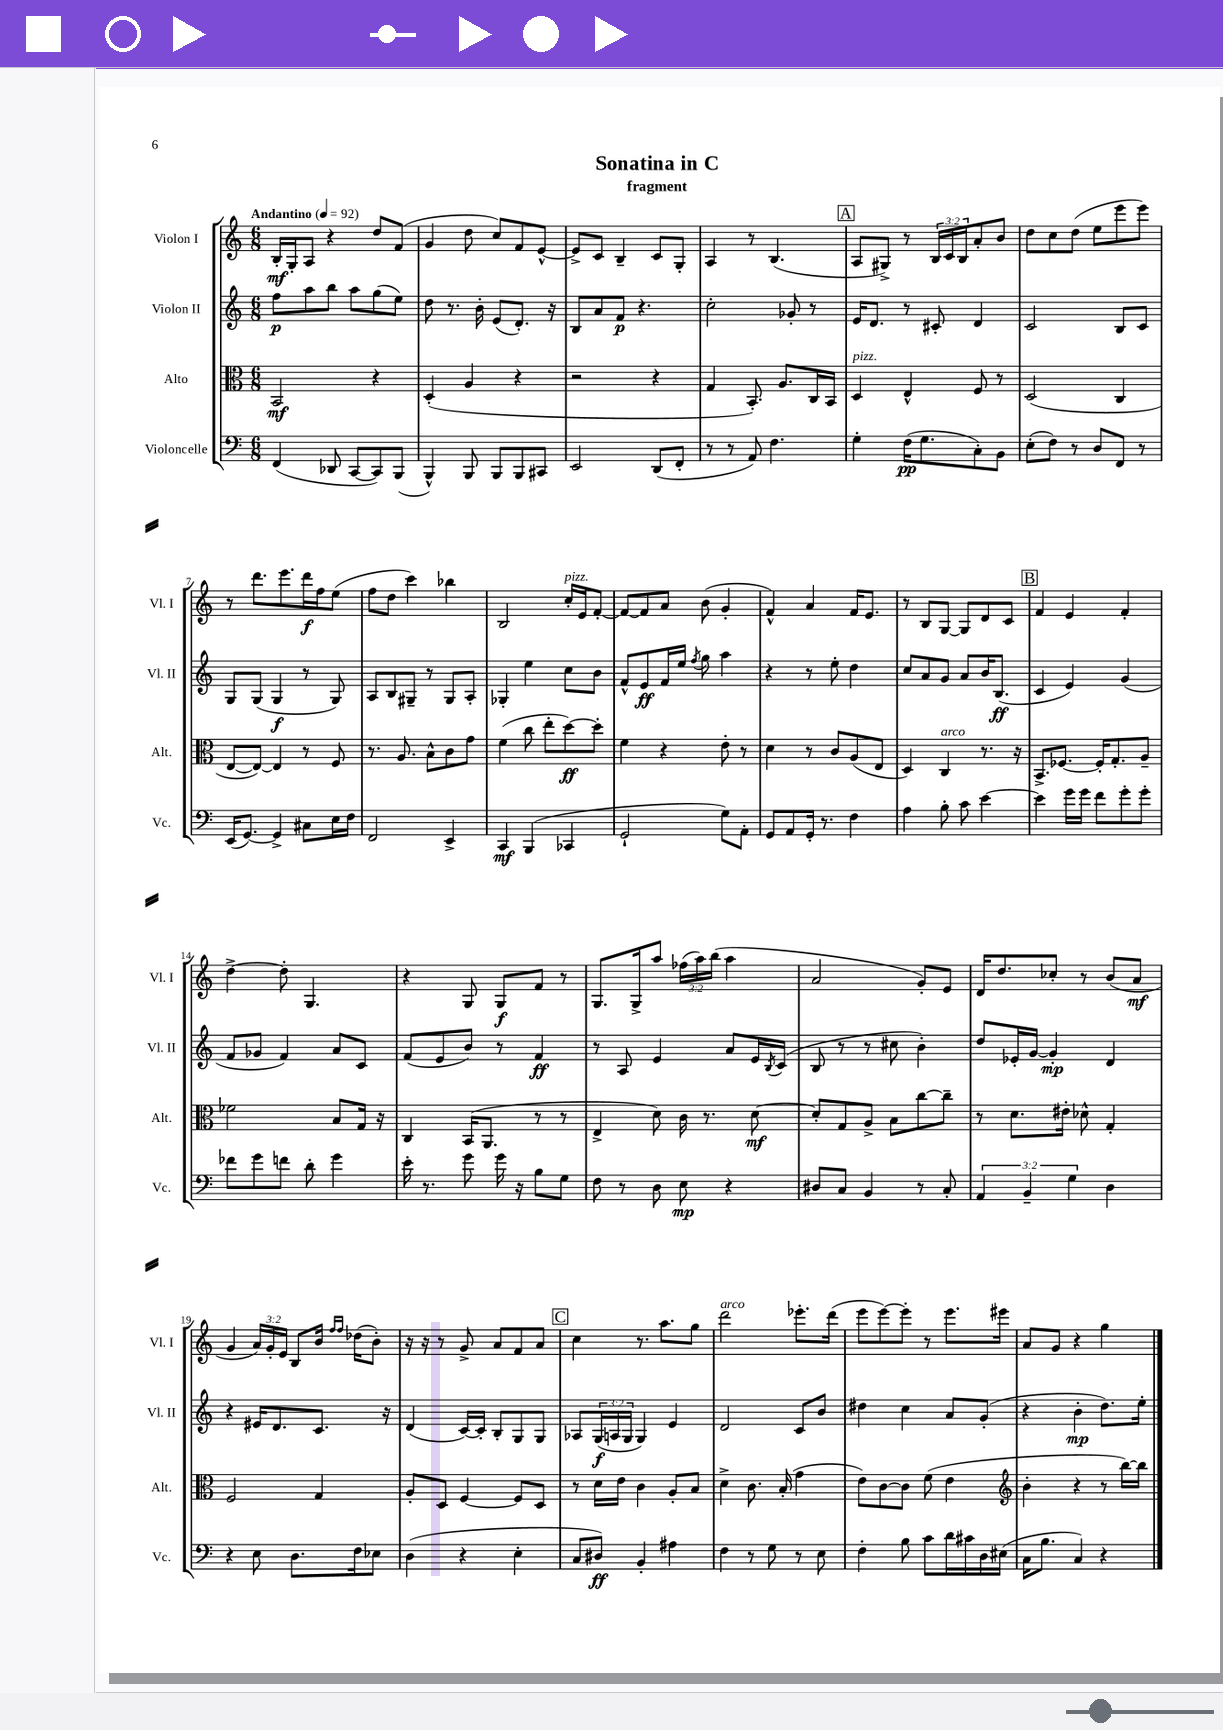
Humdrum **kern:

**kern	**dynam	**kern	**dynam	**kern	**dynam	**kern	**dynam
*part4	*part4	*part3	*part3	*part2	*part2	*part1	*part1
*staff4	*staff4	*staff3	*staff3	*staff2	*staff2	*staff1	*staff1
*I"Violoncelle	*	*I"Alto	*	*I"Violon II	*	*I"Violon I	*
*I'Vc.	*	*I'Alt.	*	*I'Vl. II	*	*I'Vl. I	*
*clefF4	*	*clefC3	*	*clefG2	*	*clefG2	*
*k[]	*	*k[]	*	*k[]	*	*k[]	*
*M6/8	*	*M6/8	*	*M6/8	*	*M6/8	*
*MM92	*	*MM92	*	*MM92	*	*MM92	*
=1	=1	=1	=1	=1	=1	=1	=1
!	!	!	!	!	!	!LO:TX:a:B:t=Andantino	!
(4FF/	.	2BB/	mf	8ff\L	p	16B'/LL	mf
.	.	.	.	.	.	16G'/J	.
.	.	.	.	8aa\	.	8A/J	.
8DD-X/	.	.	.	8bb\J	.	4r	.
[8CC/L	.	.	.	8aa\L	.	.	.
8CC/])	.	4r	.	(8gg\	.	8dd/L	.
(8BBB/J	.	.	.	8ee\J)	.	(8f/J	.
=2	=2	=2	=2	=2	=2	=2	=2
4BBB^^/)	.	(4D'/	.	8dd\	.	4g/	.
.	.	.	.	8.r	.	.	.
8BBB/	.	4A/	.	.	.	8dd\	.
.	.	.	.	16b'\	.	.	.
8BBB/L	.	.	.	(8e/L	.	8cc/L)	.
8BBB/	.	4r	.	8.d'/J)	.	8f/	.
8CC#X/J	.	.	.	.	.	[8e^^/J	.
.	.	.	.	16r	.	.	.
=3	=3	=3	=3	=3	=3	=3	=3
2EE/	.	2r	.	8B/L	.	8e^/L]	.
.	.	.	.	8a/	.	8c/J	.
.	.	.	.	8f/J	p	4B~/	.
.	.	.	.	4.r	.	.	.
(8DD/L	.	4r	.	.	.	8c/L	.
8FF'/J	.	.	.	.	.	8G'/J	.
=4	=4	=4	=4	=4	=4	=4	=4
8r	.	4G/	.	2cc'\	.	4A/	.
8r	.	.	.	.	.	.	.
8AA/)	.	8.BB'/)	.	.	.	8r	.
4.F\	.	.	.	.	.	(4.B/	.
.	.	8.A/L	.	.	.	.	.
.	.	.	.	8g-X'/	.	.	.
.	.	16C/L	.	8r	.	.	.
.	.	16BB/JJ	.	.	.	.	.
!!LO:REH:place=s1:t=A
=5	=5	=5	=5	=5	=5	=5	=5
!	!	!LO:TX:a:i:t=pizz.	!	!	!	!	!
4G'\	.	4D/	.	16e/KL	.	8A/L	.
.	.	.	.	8.d/J	.	.	.
.	.	.	.	.	.	8G#X^/J)	.
(16F\KL	pp	4E^^/	.	8r	.	8r	.
8.G\	.	.	.	.	.	.	.
.	.	.	.	8c#X'/	.	24B/LL	.
.	.	.	.	.	.	24c/	.
.	.	.	.	.	.	24B/J	.
8C'\)	.	8F/	.	4d/	.	8a'/	.
8BB\J	.	8r	.	.	.	8b/J	.
=6	=6	=6	=6	=6	=6	=6	=6
(8E'\L	.	(2D/	.	2c/	.	8dd\L	.
8F\J)	.	.	.	.	.	8cc\	.
8r	.	.	.	.	.	(8dd\J	.
8D/L	.	.	.	.	.	8ee\L	.
8FF/J	.	4C/	.	8B/L	.	8eee\	.
8r	.	.	.	8c/J	.	8eee\J)	.
!!LO:LB:g=z
=7	=7	=7	=7	=7	=7	=7	=7
(16EE/KL	.	[8E/L	.	8G/L	.	8r	.
[8.GG/J)	.	.	.	.	.	.	.
.	.	8E/J_)	.	(8G/J	.	8.ddd\L	.
4GG^/]	.	4E/]	.	4G/	f	.	.
.	.	.	.	.	.	8.eee\	.
8C#X\L	.	8r	.	8r	.	16ddd\L	f
.	.	.	.	.	.	16ff\J	.
16E\L	.	8F/	.	8G/)	.	(8ee\J	.
16F\JJ	.	.	.	.	.	.	.
=8	=8	=8	=8	=8	=8	=8	=8
2FF/	.	8.r	.	8A/L	.	8ff\L	.
.	.	.	.	8B/	.	8dd\J	.
.	.	8.A/	.	.	.	.	.
.	.	.	.	8G#X~/J	.	4ccc\)	.
.	.	8B^^\L	.	8r	.	.	.
4EE^/	.	8c\	.	8G#/L	.	4bb-X\	.
.	.	8g\J	.	8A'/J	.	.	.
=9	=9	=9	=9	=9	=9	=9	=9
4CC/	mf	(4f\	.	4G-X'/	.	2B/	.
(4BBB/	.	8cc\	.	4ee\	.	.	.
.	.	8ee'\L	.	.	.	.	.
!	!	!	!	!	!	!LO:TX:a:i:t=pizz.	!
4CC-X/	.	[8dd\)	ff	8cc\L	.	16cc'/LL	.
.	.	.	.	.	.	16e/J	.
.	.	8dd'\J]	.	8b\J	.	[8f'/J	.
=10	=10	=10	=10	=10	=10	=10	=10
2GG`/	.	4f\	.	8f^^/L	.	8f/L_	.
.	.	.	.	8e/	ff	8f/]	.
.	.	4r	.	16f/L	.	8a/J	.
.	.	.	.	16ee/JJ	.	.	.
.	.	.	.	8qff/	.	.	.
.	.	.	.	8gg\	.	(8b\	.
8G\L)	.	8e'\	.	4aa\	.	4g'/	.
8AA'\J	.	8r	.	.	.	.	.
=11	=11	=11	=11	=11	=11	=11	=11
8GG/L	.	4d\	.	4r	.	4f^^/)	.
8AA/	.	.	.	.	.	.	.
16GG'/Jk	.	8r	.	8r	.	4a/	.
8.r	.	.	.	.	.	.	.
.	.	8c/L	.	8ee'\	.	.	.
4F\	.	(8A/	.	4dd\	.	16f/KL	.
.	.	.	.	.	.	8.e/J	.
.	.	8E/J	.	.	.	.	.
=12	=12	=12	=12	=12	=12	=12	=12
4A\	.	4D/)	.	8cc/L	.	8r	.
.	.	.	.	8a/	.	8B/L	.
!	!	!LO:TX:a:i:t=arco	!	!	!	!	!
8B'\	.	4C/	.	8g/J	.	[8G/J	.
8c\	.	.	.	8a/L	.	8G/L]	.
[4e\	.	8.r	.	16b/K	.	8d/	.
.	.	.	.	(8.B/J	ff	.	.
.	.	.	.	.	.	8c/J	.
.	.	16r	.	.	.	.	.
!!LO:REH:place=s1:t=B
=13	=13	=13	=13	=13	=13	=13	=13
4e\]	.	8.BB^/L	.	4c/	.	4f/	.
.	.	[8.F-X/J	.	.	.	.	.
16g\LL	.	.	.	4e/)	.	4e/	.
16g\JJ	.	.	.	.	.	.	.
8f\L	.	16F-'/KL]	.	.	.	.	.
.	.	8.G'/	.	.	.	.	.
8g'\	.	.	.	(4g/	.	4f'/	.
8g'\J	.	8A~/J	.	.	.	.	.
!!LO:LB:g=z
=14	=14	=14	=14	=14	=14	=14	=14
8f-X\L	.	2f-X\	.	8f/L	.	[4dd^\	.
8g\	.	.	.	8g-X/J	.	.	.
8fn\J	.	.	.	4f/)	.	8dd'\]	.
8d'\	.	.	.	.	.	4.G/	.
4g\	.	8B/L	.	8a/L	.	.	.
.	.	16G/Jk	.	8c/J	.	.	.
.	.	16r	.	.	.	.	.
=15	=15	=15	=15	=15	=15	=15	=15
16e'\	.	4C/	.	(8f/L	.	4r	.
8.r	.	.	.	.	.	.	.
.	.	.	.	8e/	.	.	.
8g\	.	(16BB/KL	.	8b/J)	.	8G/	.
.	.	8.AA/J	.	.	.	.	.
16g\	.	.	.	8r	.	8G/L	f
16r	.	.	.	.	.	.	.
8B\L	.	8r	.	4f/	ff	8f/J	.
8G\J	.	8r	.	.	.	8r	.
=16	=16	=16	=16	=16	=16	=16	=16
8F\	.	4E^/	.	8r	.	8.G/L	.
8r	.	.	.	8A/	.	.	.
.	.	.	.	.	.	16G^/k	.
8D\	.	8d\)	.	4e/	.	8aa/J	.
8E\	mp	16c\	.	.	.	(24ff-X\LL	.
.	.	.	.	.	.	24aa\)	.
.	.	8.r	.	.	.	.	.
.	.	.	.	.	.	(24bb\JJ	.
4r	.	.	.	8a/L	.	4aa\	.
.	.	[8d\	mf	16e/L	.	.	.
.	.	.	.	8qB/	.	.	.
.	.	.	.	(16c/JJ	.	.	.
=17	=17	=17	=17	=17	=17	=17	=17
8D#X/L	.	8d'/L]	.	8B/	.	2a/	.
8C/J	.	8G/	.	8r	.	.	.
4BB/	.	8A^/J	.	8r	.	.	.
.	.	8B\L	.	8cc#X\	.	.	.
8r	.	[8cc\	.	4b'\)	.	8g'/L)	.
8C'/	.	8cc~\J]	.	.	.	8e/J	.
=18	=18	=18	=18	=18	=18	=18	=18
6AA/	.	8r	.	8dd/L	.	16d/KL	.
.	.	.	.	.	.	8.dd/	.
.	.	8.d\L	.	16e-X'/L	.	.	.
6BB~/	.	.	.	.	.	.	.
.	.	.	.	[16g/JJ	.	.	.
.	.	.	.	4g'/]	mp	8cc-X'/J	.
.	.	16e#X'\Jk	.	.	.	.	.
6G\	.	.	.	.	.	.	.
.	.	8d-X^^\	.	.	.	8r	.
4D\	.	4G'/	.	4d/	.	(8b/L	.
.	.	.	.	.	.	8a/J	mf
!!LO:LB:g=z
=19	=19	=19	=19	=19	=19	=19	=19
4r	.	2F/	.	4r	.	4g/	.
8E\	.	.	.	16e#X/KL	.	24a/LL)	.
.	.	.	.	.	.	24g'/	.
.	.	.	.	8.d/	.	.	.
.	.	.	.	.	.	24e/JJ	.
8.D\L	.	.	.	.	.	8B/L	.
.	.	4G/	.	8.c/J	.	16b/Jk	.
.	.	.	.	.	.	16qqff/LL	.
.	.	.	.	.	.	16qqff/JJ	.
16F\k	.	.	.	.	.	(16dd-X\KL	.
8E-X\J	.	.	.	.	.	8b'\J)	.
.	.	.	.	16r	.	.	.
=20	=20	=20	=20	=20	=20	=20	=20
(4D\	.	8A'/L	.	(4d/	.	16r	.
.	.	.	.	.	.	16r	.
.	.	8D/J	.	.	.	8r	.
4r	.	[4F/	.	[16c/LL)	.	8g^/	.
.	.	.	.	16c'/JJ]	.	.	.
.	.	.	.	8B'/L	.	8a/L	.
4E'\	.	8F/L]	.	8G/	.	8f/	.
.	.	8D/J	.	8G/J	.	8a/J	.
!!LO:REH:place=s1:t=C
=21	=21	=21	=21	=21	=21	=21	=21
8C/L	.	8r	.	8A-X/L	.	4cc\	.
8D#X/J)	ff	16d\LL	.	(24G/L	f	.	.
.	.	.	.	24An/	.	.	.
.	.	16e\JJ	.	.	.	.	.
.	.	.	.	24G/JJ	.	.	.
4BB'/	.	4c\	.	4G/)	.	8.r	.
.	.	.	.	.	.	8.aa\L	.
4A#X\	.	8A'/L	.	4e/	.	.	.
.	.	8B/J	.	.	.	8gg\J	.
=22	=22	=22	=22	=22	=22	=22	=22
!	!	!	!	!	!	!LO:TX:a:i:t=arco	!
4F\	.	4d^\	.	2d/	.	2ddd\	.
8r	.	8.c\	.	.	.	.	.
8G\	.	.	.	.	.	.	.
.	.	(16B'/	.	.	.	.	.
8r	.	4g\	.	8c/L	.	8.eee-X'\L	.
8E\	.	.	.	8b/J	.	.	.
.	.	.	.	.	.	(16ddd\Jk	.
=23	=23	=23	=23	=23	=23	=23	=23
4F'\	.	8e\L)	.	4dd#X\	.	8eee\L	.
.	.	[8c\	.	.	.	[8eee\)	.
8B\	.	8c\J]	.	4cc\	.	8eee'\J]	.
8c\L	.	(8f\	.	.	.	8r	.
16d\L	.	4e\	.	8a/L	.	8.eee\L	.
16c#X\	.	.	.	.	.	.	.
16D\	.	.	.	(8g'/J	.	.	.
(16E#X\JJ	.	.	.	.	.	16eee#X\Jk	.
=24	=24	=24	=24	=24	=24	=24	=24
*	*	*clefG2	*	*	*	*	*
16C\KL	.	4b'\	.	4r	.	8a/L	.
8.B\J	.	.	.	.	.	.	.
.	.	.	.	.	.	8g/J	.
4C/)	.	4r	.	4b'\	mp	4r	.
4r	.	8r	.	8.dd\L)	.	4gg\	.
.	.	[16bb\LL)	.	.	.	.	.
.	.	16bb\JJ]	.	16ee'\Jk	.	.	.
==	==	==	==	==	==	==	==
*-	*-	*-	*-	*-	*-	*-	*-
